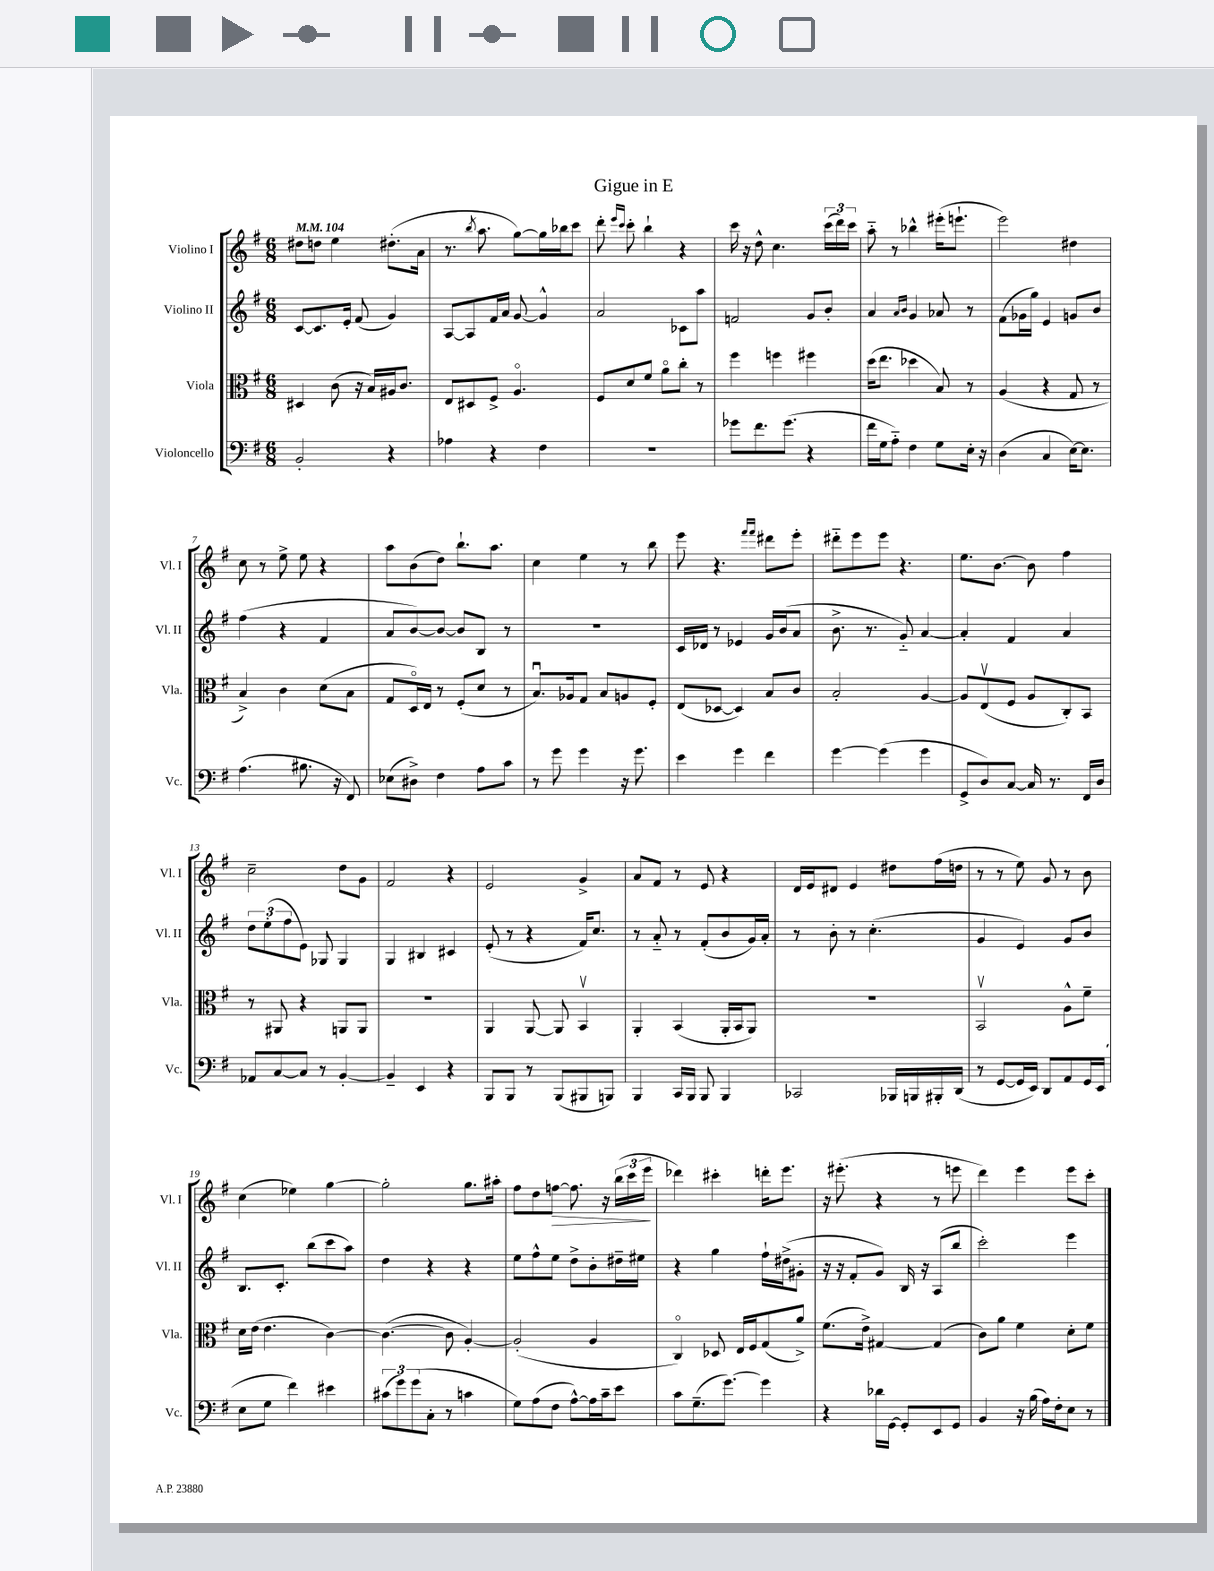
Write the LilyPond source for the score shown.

\header { title = "Gigue in E" }
<<
\new StaffGroup <<
\new Staff = "s0" \with { instrumentName = "Violino I" shortInstrumentName = "Vl. I" } {
    \clef treble \key g \major \numericTimeSignature \time 6/8 \tempo 4 = 104
    dis''8 d''8 e''4 dis''8.-.( a'16 |
    r8. \acciaccatura { b''8 } a''8. g''8~) g''16 bes''16 c'''8 |
    d'''8-. \grace { e'''16 c'''16 } c'''8-. b''4-! r4 |
    c'''16 r16 d''8-^ c''4. \tuplet 3/2 { c'''16( d'''16) c'''16 } |
    a''8-_ r8 bes''4-^ eis'''16-.( e'''8.-! |
    e'''2) dis''4 |
    c''8 r8 e''8-> e''8 r4 |
    a''8 b'8( d''8) b''8.-! a''8. |
    c''4 e''4 r8 b''8 |
    e'''8 r4. \grace { fis'''16 fis'''16 } dis'''8 e'''8-. |
    dis'''8-_ e'''8 e'''8 r4. |
    e''8. b'8.~ b'8 fis''4 |
    c''2-- d''8 g'8 |
    fis'2 r4 |
    e'2 g'4-> |
    a'8 fis'8 r8 e'8 r4 |
    d'16 e'16 dis'8 e'4 dis''8 fis''16( d''16 |
    r8 r8 e''8) g'8 r8 b'8 |
    c''4( ees''4) g''4~ |
    g''2-. g''8. ais''16-. |
    fis''8 d''8 f''8~\> f''8. r16 \tuplet 3/2 { b''16( c'''16 e'''16\! } |
    des'''4) cis'''4-. d'''16-. e'''8. |
    r16 eis'''8.-.( r4 r8 e'''8 |
    d'''4) e'''4 e'''8 c'''8-. \bar "|." |
}
\new Staff = "s1" \with { instrumentName = "Violino II" shortInstrumentName = "Vl. II" } {
    \clef treble \key g \major \numericTimeSignature \time 6/8
    c'8~ c'8. e'16-. fis'8( g'4) |
    a8~ a8 fis'16 a'16 g'8~ g'4-^ |
    a'2 ces'8 a''8 |
    f'2 g'8 b'8-. |
    a'4 \grace { a'16 b'16 } g'4 aes'8 r8 |
    fis'8( ges'16 g''16) e'4 g'8 b'8 |
    fis''4( r4 fis'4 |
    a'8 b'8~) b'8~ b'8 b8 r8 |
    R2. |
    c'16 des'16 r8 ees'4 g'16 b'16( a'8 |
    b'8.-> r8. g'8-_) a'4~ |
    a'4-. fis'4 a'4 |
    \tuplet 3/2 { d''8 e''8-.( fis''8 } e'8) ges8 ges4 |
    g4 bis4 cis'4 |
    e'8-.( r8 r4 fis'16) c''8. |
    r8 a'8-_ r8 fis'8-.( b'8 g'16) a'16-. |
    r8 b'8-. r8 c''4.-.( |
    g'4 e'4) g'8 b'8 |
    b8. c'8.-. b''8( c'''8 a''8) |
    d''4 r4 r4 |
    e''8 fis''8-^ e''8 d''8-> b'8-. dis''16-- eis''16 |
    r4 g''4 fis''16-! dis''16->( gis'8-. |
    r16 r16 fis'8-. g'8) b16 r16 a8( b''8 |
    c'''2-.) e'''4 \bar "|." |
}
\new Staff = "s2" \with { instrumentName = "Viola" shortInstrumentName = "Vla." } {
    \clef alto \key g \major \numericTimeSignature \time 6/8
    dis4 c'8( r16 b16) ais16 c'8. |
    e8 dis8 fis8-> a4.\flageolet |
    fis8 d'8 fis'8 a'8\flageolet c''8-. r8 |
    fis''4 f''4 fis''4 |
    d''16( e''8. des''4 b8) r8 |
    a4( r4 g8 r8 |
    b4->) c'4 d'8( b8 |
    g8 d16\flageolet) e16 r8 fis8-.( d'8 r8 |
    b8.\downbow) aes16 g8 b8 a8 fis8-. |
    e8( des8~ des4) b8 c'8 |
    b2-. a4~ |
    a8 e8\upbow( fis8 a8 c8-.) b,8 |
    r8 ais,8 r4 a,8 a,8 |
    R2. |
    a,4 a,8~ a,8 b,4\upbow |
    a,4-. b,4( a,16-. b,16 a,8) |
    R2. |
    b,2\upbow a8-^ fis'8-- |
    d'16 e'16( e'4. c'4~) |
    c'4.~( c'8 a4~-.) |
    a2-.( a4 |
    c4\flageolet) des8 e16 fis16 g8( a'8->) |
    fis'8.( e'16->) gis4~ gis4( |
    c'8) a'8 fis'4 d'8-. fis'8 \bar "|." |
}
\new Staff = "s3" \with { instrumentName = "Violoncello" shortInstrumentName = "Vc." } {
    \clef bass \key g \major \numericTimeSignature \time 6/8
    b,2-. r4 |
    aes4 r4 fis4 |
    R2. |
    ges'8 fis'8. ges'8.( r4 |
    fis'16 g16 a8-_) fis4 g8 e16-. r16 |
    d4( c4 e16~) e8. |
    a4.( bis8. r16 fis,8) |
    ees8( dis8->) fis4 a8 c'8 |
    r8 g'8 g'4 r16 g'8. |
    e'4 g'4 fis'4 |
    g'4~ g'4( g'4 |
    g,8-> d8) c8~ c16 r8. fis,16 d16 |
    aes,8 c8~ c8 r8 b,4~-. |
    b,4-- e,4 r4 |
    b,,8 b,,8 r8 b,,8( bis,,8 b,,8) |
    b,,4 c,16 b,,16 b,,8 b,,4 |
    ces,2 bes,,16 b,,16 bis,,16-. d,16( |
    r8 g,8~ g,16 e,16) d,8 a,8 g,16 e,16( |
    e8 g8 fis'4) eis'4 |
    \tuplet 3/2 { cis'8( g'8) g'8( } c8-. r8 c'4 |
    g8) a8( fis8 a8~-^) a16 c'16-- e'8 |
    c'8 g8.--( g'8.~) g'4 |
    r4 des'16 g,16~ g,8-. e,8 g,8 |
    b,4 r16 b16( a16) fis16-. e8 r8 \bar "|." |
}
>>
>>
